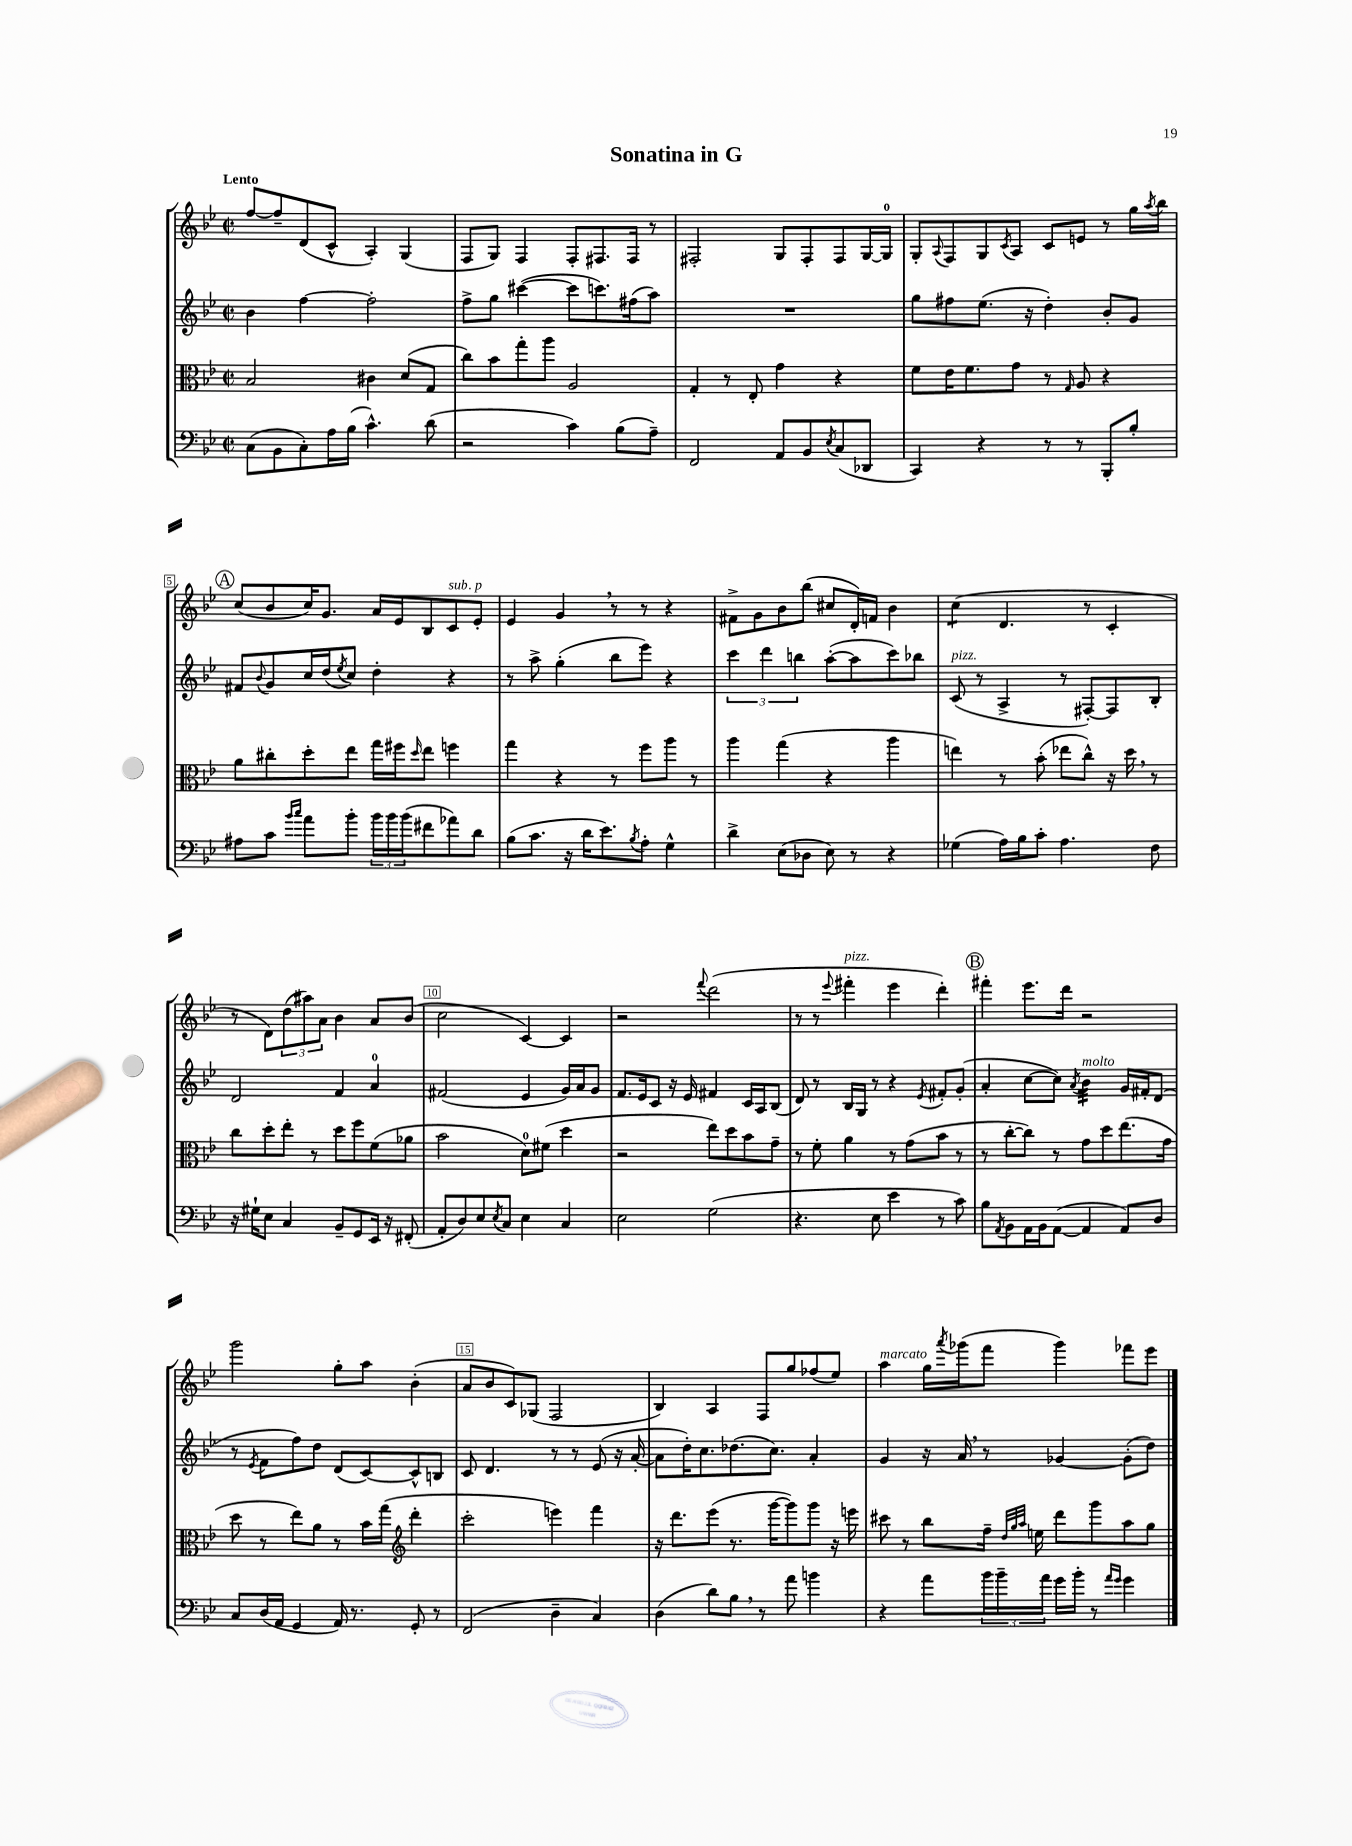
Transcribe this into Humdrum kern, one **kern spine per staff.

**kern	**kern	**kern	**kern
*staff4	*staff3	*staff2	*staff1
*clefF4	*clefC3	*clefG2	*clefG2
*k[b-e-]	*k[b-e-]	*k[b-e-]	*k[b-e-]
*M2/2	*M2/2	*M2/2	*M2/2
*met(c|)	*met(c|)	*met(c|)	*met(c|)
(8C\L	2B-/	4b-\	[8ff/L
8BB-\	.	.	8ff~/]
8C'\)	.	[4ff\	(8d/
16A\L	.	.	8c^^/J
(16B-\JJ	.	.	.
4.c^^\)	4c#\	2ff'\]	4A'/)
.	(8d/L	.	(4G/
(8d\	8G/J	.	.
=	=	=	=
2r	8cc\L)	8ff^\L	8F/L
.	8b-\	8gg\J	8G/J)
.	8gg'\	([4ccc#\	4F/
.	8aa\J	.	.
4c\)	2A/	8ccc#\]L	8F'/L
.	.	8.ccc\)	8.F#/
(8B-\L	.	.	.
.	.	(16ff#\k	16F#/Jk
8A~\J)	.	8aa\J)	8r
=	=	=	=
2FF/	4G'/	1r	2F#'/
.	8r	.	.
.	8E-'/	.	.
8AA/L	4g\	.	8G/L
8BB-/	.	.	8F#'/
8qE-/	.	.	.
(8C/	4r	.	8F#/
8DD-/J	.	.	[16G/L
.	.	.	16G/]JJ
=	=	=	=
4CC/)	8f\L	8gg\L	8G'/L
.	.	.	8qqA/
.	16e-\K	8ff#\	8F/
.	8.f\	.	.
4r	.	(8.ee-\J	8G/
.	.	.	8qc/
.	8g\J	.	8A/J
.	.	16r	.
8r	8r	4dd'\)	8c/L
.	16qqG/	.	.
8r	8A/	.	8e/J
8BBB-'/L	4r	8b-'/L	8r
8B-'/J	.	8g/J	16gg\LL
.	.	.	8qaa/
.	.	.	16bb-\JJ
=	=	=	=
8A#\L	8a\L	8f#/L	(8cc/L
.	.	8qqb-/	.
8c\J	8cc#'\	8g/	8b-/
16qqb-/LL	.	.	.
16qqcc/JJ	.	.	.
8a\L	8dd'\	16cc/L	16cc/K)
.	.	(16dd/J	8.g/J
.	.	8qee-/	.
8b-'\J	8ee-\J	8cc/J)	.
24b-\LL	16gg\LL	4dd'\	16a/LL
24b-\	.	.	.
.	16ff#\J	.	16e-/J
(24b-\J	.	.	.
.	16qqdd/	.	.
8f#\	8ee-\J	.	8B-/
8a-\)	4ff\	4r	8c/
8d\J	.	.	8e-'/J
=	=	=	=
(8B-\L	4gg\	8r	4e-/
8.c\J	.	8aa^\	.
.	4r	(4gg'\	4g/
16r	.	.	.
16d\LK	.	.	.
8.e-\)	.	.	.
.	8r	8bb-\L	8r
8qB-/	.	.	.
8A'\J	8ff\L	8eee-\J)	8r
4G^^\	8aa\J	4r	4r
.	8r	.	.
=	=	=	=
4d^\	4aa\	6ccc\	8f#^\L
.	.	.	8g\
.	.	6ddd\	.
(8E-\L	(4gg\	.	8b-\
.	.	6bb\	.
8D-\J	.	.	(8bb-\J
8E-\)	4r	([8aa'\L	8cc#/L
8r	.	8aa\]	16d'/L)
.	.	.	16f/JJ
4r	4aa\	8ccc\)	4b-\
.	.	8bb-\J	.
=	=	=	=
(4G-\	4ee\)	(8c/	(4cc\
.	.	8r	.
16A\LL)	8r	4A^/	4.d/
16B-\J	.	.	.
8c'\J	(8b-'\	.	.
4.A\	8ee-\L	8r	.
.	8cc^^\J)	[8F#'/L)	8r
.	16r	8F#/]	4c'/
.	16dd\	.	.
8F\	8r	8B-'/J	.
=	=	=	=
16r	8cc\L	2d/	8r
16G#`\LK	.	.	.
8E-\J	8dd'\	.	8d\L)
4C/	8ee-'\J	.	(12dd\
.	.	.	12aa#\)
.	8r	.	.
.	.	.	12a\J
8BB-~/L	8dd\L	4f/	4b-\
8GG/	8ff\	.	.
16EE-/Jk	(8f\	4a/	8a/L
16r	.	.	.
(8FF#'/	8a-\J	.	(8b-/J
=	=	=	=
8AA'/L	2b-\	(2f#/	2cc\
8D/)	.	.	.
8E-/	.	.	.
8qE-/	.	.	.
8C/J	.	.	.
4E-\	8d\L)	4e-/	[4c/)
.	(8f#\J	.	.
4C/	4dd\	16g/LL)	4c/]
.	.	16a/J	.
.	.	8g/J	.
=	=	=	=
2E-\	2r	8.f/L	2r
.	.	16e-/k	.
.	.	8c/J	.
.	.	16r	.
.	.	16e-/	.
.	.	.	8qqfff/
(2G\	8ee-\L)	4f#/	(2ddd\
.	8dd\	.	.
.	8b-\	16c/LL	.
.	.	16A/J	.
.	8g~\J	(8B-/J	.
=	=	=	=
4.r	8r	8d/)	8r
.	8f'\	8r	8r
.	.	.	8qqeee-/
.	4a\	16B-/LL	4fff#'\
.	.	16G/JJ	.
8E-\	.	8r	.
4e-\	8r	4r	4eee-\
.	(8g\L	.	.
.	.	8qe-/	.
8r	8b-\J	8f#'/L	4ddd'\)
8c\)	8r	(8g'/J	.
=	=	=	=
8B-\L	8r	4a'/	4fff#'\
8qAA/	.	.	.
8BB-\	[8cc'\L	.	.
16AA\L	8cc\]J)	[8cc\L	8.eee-\L
16BB-\J	.	.	.
([8AA\J	8r	8cc\]J)	.
.	.	.	16ddd\Jk
.	.	8qa/	.
4AA/]	8g\L	4b-\	2r
.	8dd\	.	.
8AA/L)	(8.ee-\	16g/LL	.
.	.	16f#'/J	.
8D/J	.	(8d/J	.
.	16g\Jk	.	.
=	=	=	=
8C/L	8dd\	8r	2ggg\
.	.	8qe-/	.
(16D/L	8r	8f\L	.
16AA/JJ	.	.	.
4GG/	8ee-\L)	8ff\)	.
.	8a\J	8dd\J	.
16AA/)	8r	(8d/L	8gg'\L
8.r	.	.	.
.	16b-\LL	[8c/)	8aa\J
.	(16gg\JJ	.	.
*	*clefG2	*	*
8GG'/	4ddd'\	8c^^/]	(4b-'\
8r	.	8B/J	.
=	=	=	=
(2FF/	2ccc'\	8c/	8a/L
.	.	4.d/	8b-/
.	.	.	8c/)
.	.	.	(8G-/J
4D~\	4eee\)	8r	2F/
.	.	8r	.
4C/)	4fff\	(8e-/	.
.	.	16r	.
.	.	[16a'/	.
=	=	=	=
(4D\	16r	8a\]L	4B-/)
.	8.ddd\L	.	.
.	.	16dd'\K)	.
.	.	8.cc\	.
8d\L)	(8eee-\J	.	4A/
8B-\J	8.r	(8.dd-\	.
8r	.	.	8F/L
.	[16ggg\LK	8.cc\J)	.
8a\	8ggg\])	.	8gg/
4b\	8ggg\J	4a'/	(8ff-/
.	16r	.	8ee-/J)
.	16eee\	.	.
=	=	=	=
4r	8ccc#\	4g/	4aa\
.	8r	.	.
8a\L	8bb-\L	16r	16gg\LL
.	.	.	8qaaa/
.	.	16a/	(16ggg-\J
24b-\L	16ff~\Jk	8r	8fff\J
24b-~\	.	.	.
.	32qqdd/LLL	.	.
.	32qqgg/	.	.
.	32qqaa/JJJ	.	.
.	16ee\	.	.
24a\JJ	.	.	.
16g\LL	8ddd\L	[4g-/	4ggg-\)
16b-'\JJ	.	.	.
8r	8ggg\	.	.
16qqa/LL	.	.	.
16qqg/JJ	.	.	.
4g\	8aa\	(8g-'\]L	8fff-\L
.	8gg\J	8dd\J)	8eee-\J
==	==	==	==
*-	*-	*-	*-
